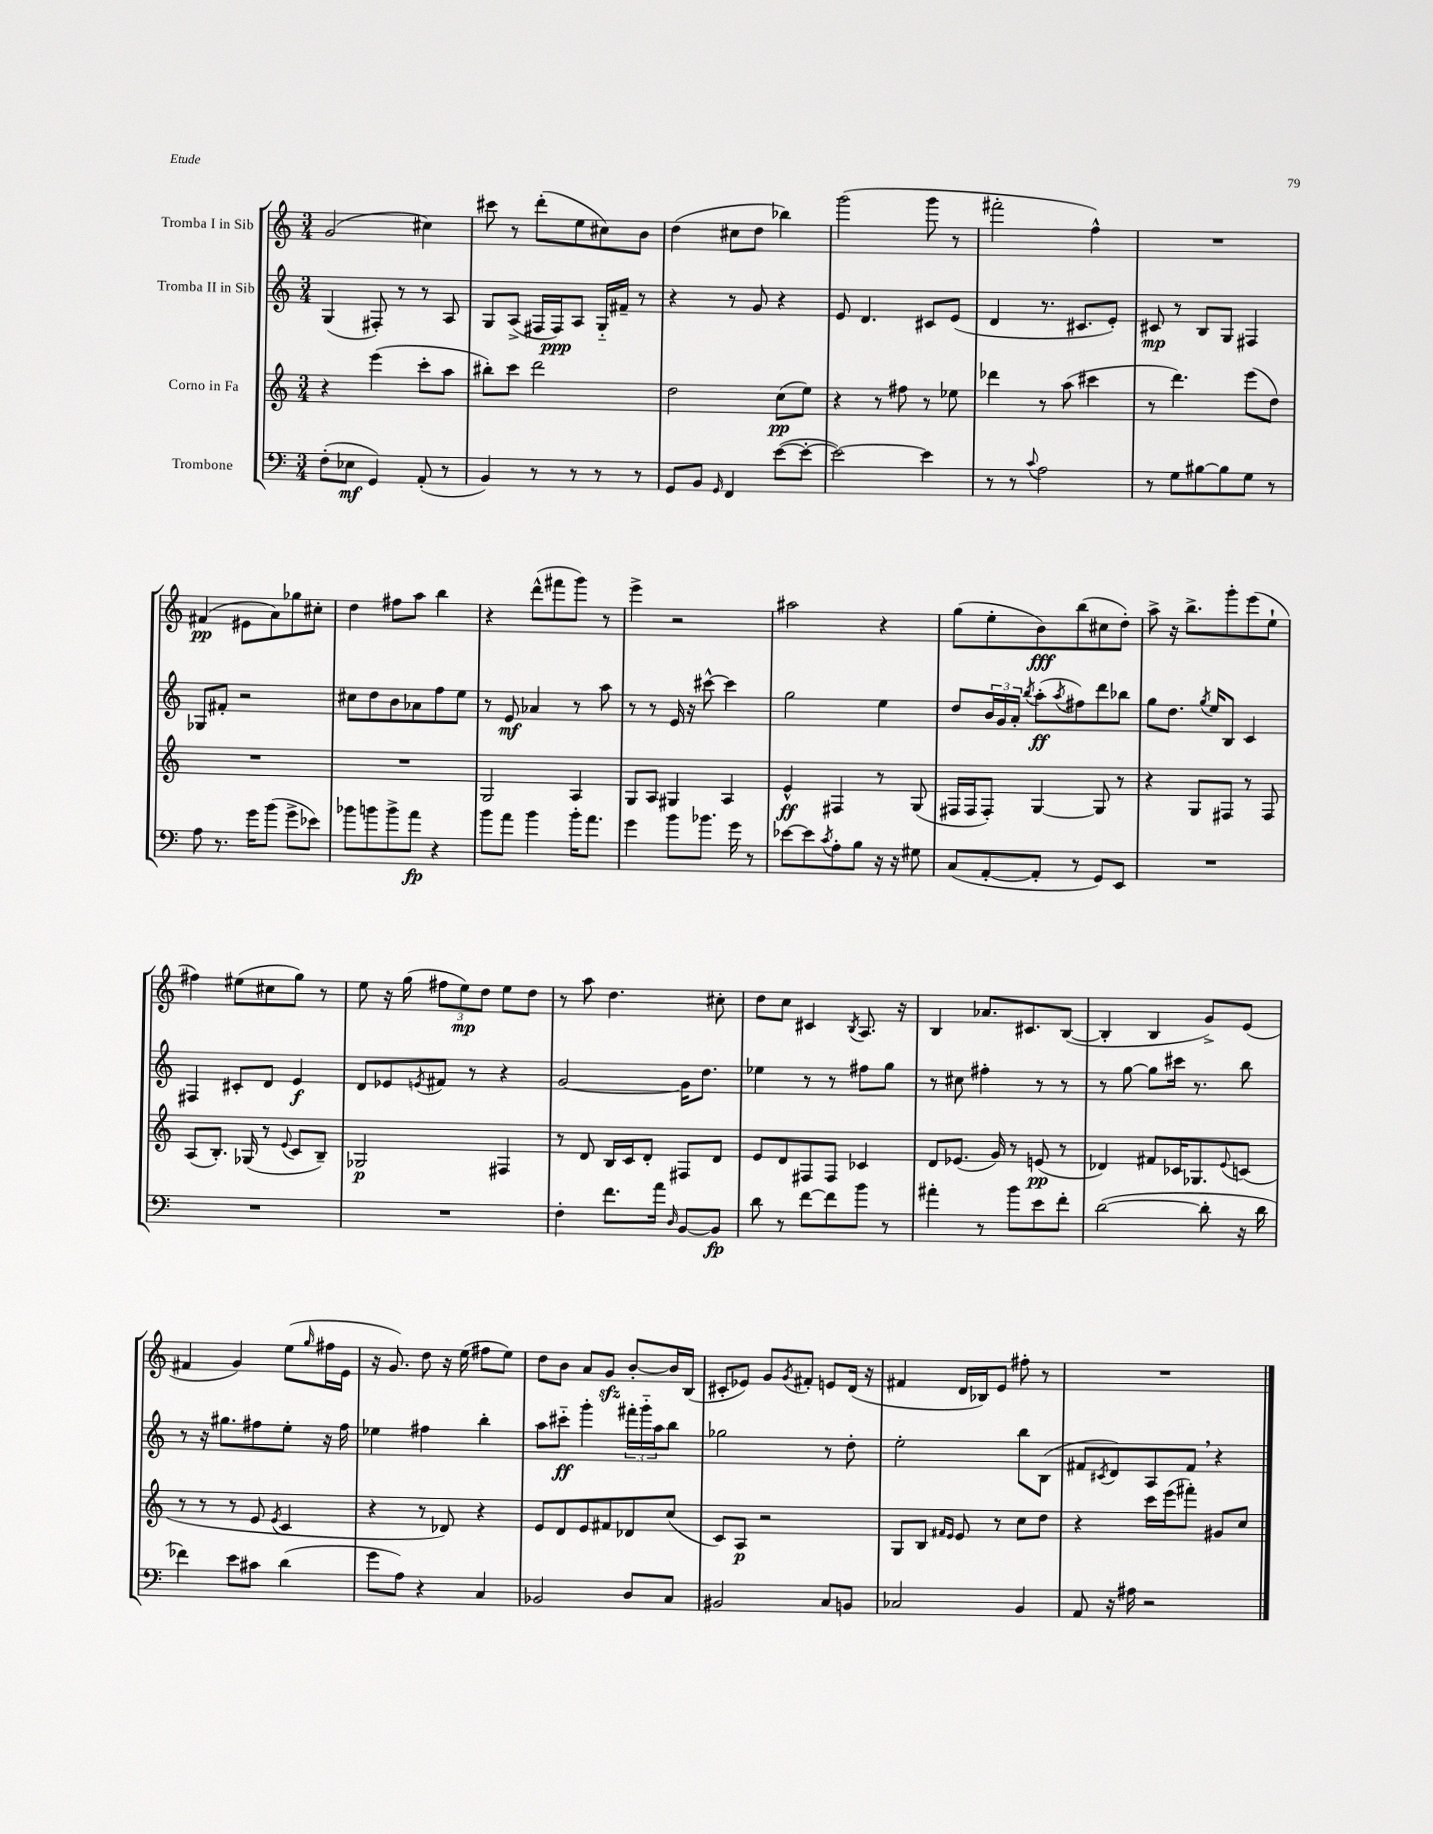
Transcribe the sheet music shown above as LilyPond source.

<<
\new StaffGroup <<
\new Staff = "s0" \with { instrumentName = "Tromba I in Sib" } {
    \clef treble \key c \major \numericTimeSignature \time 3/4
    g'2( cis''4) |
    cis'''8 r8 d'''8-.( e''8 cis''8) b'8 |
    d''4( cis''8 d''8 bes''4) |
    g'''2( g'''8 r8 |
    fis'''2-. f''4-^) |
    R2. |
    fis'4\pp( eis'8 a'8) ges''8 cis''8-. |
    d''4 fis''8 a''8 b''4 |
    r4 d'''8-^( fis'''8 g'''8) r8 |
    e'''4-> r2 |
    ais''2 r4 |
    g''8( e''8-. b'8\fff) b''8( cis''8 d''8-.) |
    a''8-> r16 b''8.-> g'''8-. e'''8( e''8-! |
    fis''4) eis''8( cis''8 g''8) r8 |
    e''8 r16 g''16( \tuplet 3/2 { fis''8 e''8\mp) d''8 } e''8 d''8 |
    r8 a''8 d''4. cis''8-. |
    d''8 c''8 cis'4 \acciaccatura { b8 } a8. r16 |
    b4 aes'8. cis'8. b8~( |
    b4-. b4 g'8->) e'8( |
    fis'4 g'4) e''8( \grace { g''16 } fis''16 e'16 |
    r16 g'8.) d''8 r16 e''16( fis''8 e''8) |
    d''8 b'8 a'8 g'8\sfz b'8~-. b'16 b16( |
    cis'8-. ees'8) g'8 \acciaccatura { g'8 } fis'8-. e'8 d'16( r16 |
    fis'4 d'16 bes16) e'8 fis''8-. r8 |
    R2. \bar "|." |
}
\new Staff = "s1" \with { instrumentName = "Tromba II in Sib" } {
    \clef treble \key c \major \numericTimeSignature \time 3/4
    g4( fis8-.) r8 r8 a8 |
    g8 a8->( fis16 fis16\ppp) a8 g16-_ fis'16-- r8 |
    r4 r8 g'8 r4 |
    e'8 d'4. cis'8 e'8( |
    d'4 r8. cis'8. e'8-.) |
    cis'8\mp r8 b8 g8 fis4 |
    ges8 fis'8-. r2 |
    cis''8 d''8 b'8 aes'8 f''8 e''8 |
    r8 e'8\mf aes'4 r8 a''8 |
    r8 r8 e'16 r16 cis'''8~-^ cis'''4 |
    g''2 e''4 |
    d''8 \tuplet 3/2 { b'16 g'16 a'16-. } \acciaccatura { b''8 } a''8-.\ff( \acciaccatura { a''8 } fis''8) d'''8 bes''8 |
    g''8 d''8. \acciaccatura { g''8 } e''16 b8 c'4 |
    fis4 cis'8-. d'8 e'4\f |
    d'8 ees'8 \acciaccatura { e'8 } fis'8 r8 r4 |
    g'2~ g'16 d''8. |
    ees''4 r8 r8 fis''8 g''8 |
    r8 cis''8 fis''4-. r8 r8 |
    r8 g''8~ g''8 cis'''16 r8. b''8 |
    r8 r16 gis''8. fis''8 e''8-. r16 fis''16 |
    ees''4 fis''4 b''4-. |
    a''8 cis'''8-_\ff g'''4-. \tuplet 3/2 { fis'''16-. g'''16-_ a''16 } b''8 |
    ges''2 r8 d''8-. |
    e''2-. b''8 b8( |
    fis'8 \acciaccatura { cis'8 } d'8) a8 fis'8 \breathe r4 \bar "|." |
}
\new Staff = "s2" \with { instrumentName = "Corno in Fa" } {
    \clef treble \key c \major \numericTimeSignature \time 3/4
    r4 e'''4( c'''8-. a''8 |
    bis''8-.) c'''8 d'''2 |
    d''2 c''8\pp( e''8) |
    r4 r8 fis''8 r8 ees''8 |
    des'''4 r8 a''8( cis'''4 |
    r8 d'''4.) e'''8( d''8) |
    R2. |
    R2. |
    g2 a4 |
    g8 a8 gis4 a4 |
    e'4-^\ff fis4 r8 g8( |
    fis16 fis16 fis8-.) g4~ g8 r8 |
    r4 g8 fis8 r8 fis8 |
    a8( b8.-.) ges16( r8 \appoggiatura { e'8 } c'8 b8--) |
    ges2\p fis4 |
    r8 d'8 b16 c'16 d'8-. fis8 d'8 |
    e'8 d'8 fis8 fis8 ces'4 |
    d'8 ees'8.( g'16) r8 e'8\pp( r8 |
    des'4) fis'8 ces'16 ges8. \appoggiatura { e'8 } c'8( |
    r8 r8 r8 e'8 \acciaccatura { e'8 } c'4 |
    r4 r8 des'8) r4 |
    e'8 d'8 e'8 fis'8 des'8 c''8( |
    c'8) a8\p r2 |
    g8 b8 \grace { fis'16 e'16 } e'8 r8 c''8 d''8 |
    r4 c'''16 e'''16( fis'''8-.) gis'8 c''8 \bar "|." |
}
\new Staff = "s3" \with { instrumentName = "Trombone" } {
    \clef bass \key c \major \numericTimeSignature \time 3/4
    f8-.( ees8\mf g,4) a,8-.( r8 |
    b,4) r8 r8 r8 r8 |
    g,8 b,8 \grace { g,16 } f,4 e'8~( e'8~-. |
    e'2~) e'4 |
    r8 r8 \appoggiatura { c'8 } a2 |
    r8 g8 bis8~ bis8 g8 r8 |
    a8 r8. g'16 b'8( g'8-> ees'8) |
    bes'8 b'8 b'8-> a'8\fp r4 |
    b'8 a'8 b'4 b'16-. a'8. |
    g'4 b'8 bes'8. g'16 r8 |
    ees'8~ ees'8 \acciaccatura { c'8 } a8-. b8 r16 r16 gis8 |
    c8( a,8~-. a,8-. r8 g,8) e,8 |
    R2. |
    R2. |
    R2. |
    f4-. f'8. a'16 \grace { d16 } b,8~ b,8\fp |
    d'8 r8 f'8~ f'8 b'8 r8 |
    ais'4-. r8 b'8 e'8 f'8-. |
    d'2~( d'8-. r16 d'16 |
    fes'4) e'8 cis'8 d'4( |
    g'8 a8) r4 c4 |
    bes,2 d8 c8 |
    bis,2 c8 b,8 |
    ces2 b,4 |
    a,8 r16 ais16 r2 \bar "|." |
}
>>
>>
\layout { \context { \Score \remove "Bar_number_engraver" } }
